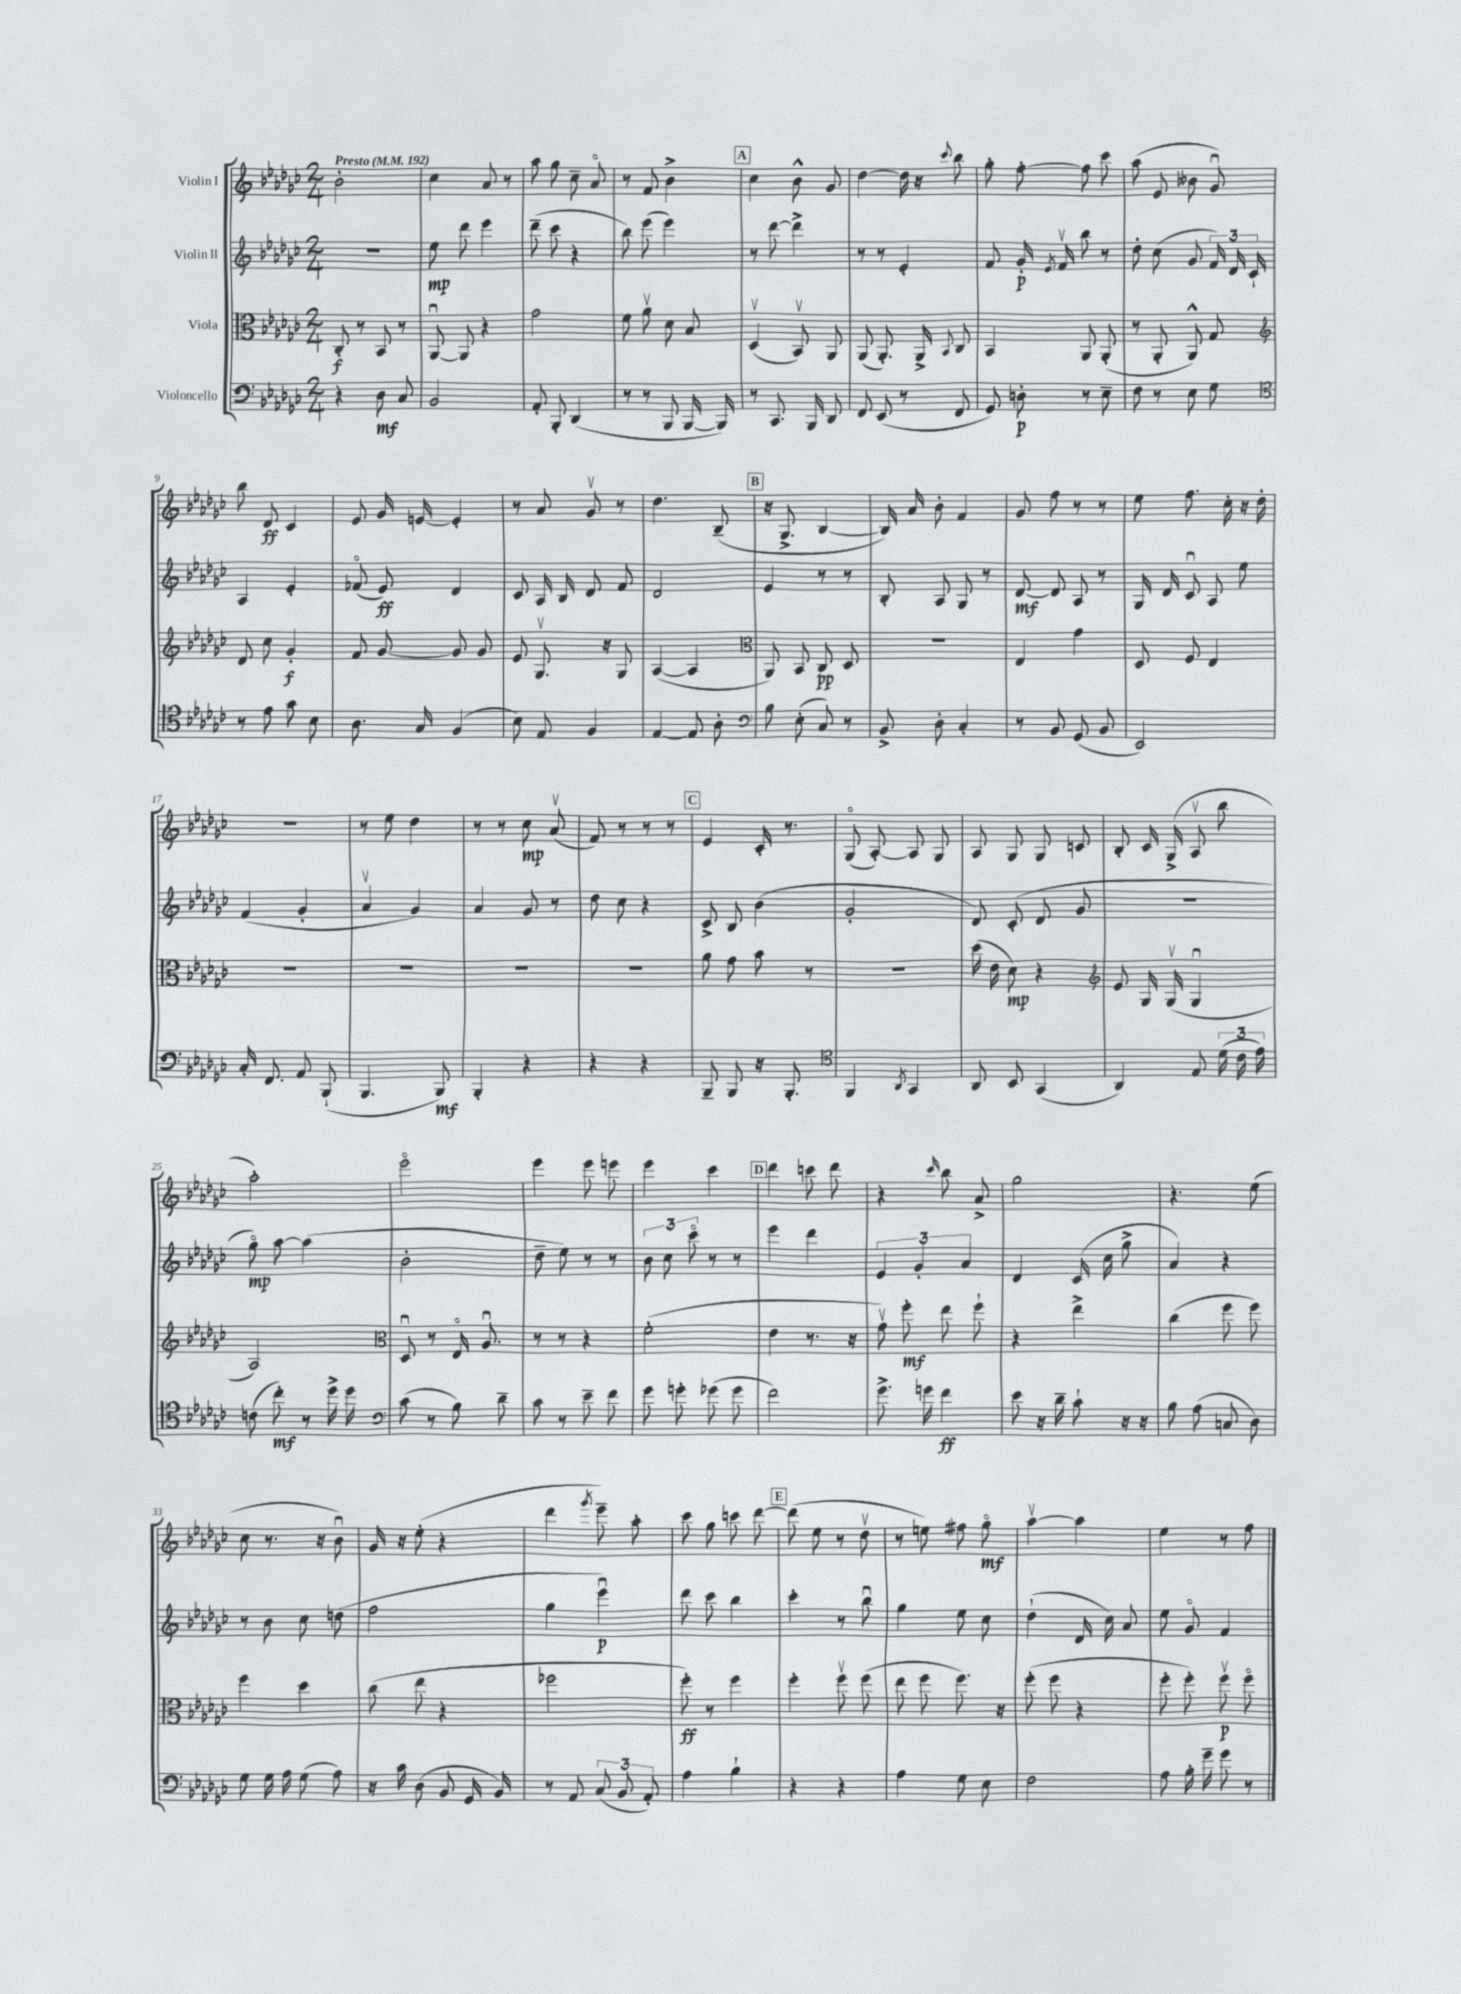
<<
\new StaffGroup <<
\new Staff = "s0" \with { instrumentName = "Violin I" } {
    \clef treble \key ges \major \numericTimeSignature \time 2/4 \tempo "Presto" 4 = 192
    \autoBeamOff bes'2-. |
    ces''4 aes'8 r8 |
    aes''8 ges''8 ces''8-- aes'8\flageolet |
    r8 f'8 bes'4-> |
    \mark \markup { \box "A" } ces''4 bes'8-^ ges'8 |
    des''4~ des''16 r16 \appoggiatura { ces'''8 } bes''8 |
    ges''8-. f''8~-. f''8 ces'''8 |
    aes''8( ees'8 beses'8 ges'8\downbow) |
    bes''8 des'8\ff ces'4 |
    ees'8 ges'16 e'16~ e'4-. |
    r8 aes'8 ges'8\upbow r8 |
    des''4. bes8--( |
    \mark \markup { \box "B" } r16 ges8.-> bes4~ |
    bes16) aes'16 bes'8-. f'4 |
    ges'8 f''8 r8 r8 |
    ees''8 f''8. ces''16-. r16 des''16-. |
    R2 |
    r8 ees''8 des''4 |
    r8 r8 ces''8\mp aes'8\upbow( |
    f'8) r8 r8 r8 |
    \mark \markup { \box "C" } ees'4 ces'16-. r8. |
    ges8\flageolet( aes8~-.) aes8 ges8 |
    aes8 ges8 ges8 c'8 |
    bes8-. ces'16 ges16->( aes8\upbow bes''8 |
    aes''2-.) |
    ees'''2\flageolet |
    ees'''4 ees'''8 e'''8 |
    ees'''4 ces'''4 |
    \mark \markup { \box "D" } des'''4 c'''8 des'''8 |
    r4 \grace { ces'''16 } bes''8 aes'8-> |
    ges''2 |
    r4. ees''8( |
    ces''8 r8. r16 bes'8\downbow) |
    ges'16 r16 ees''8-.( r4 |
    des'''4 \acciaccatura { ges'''8 } ees'''8--) aes''8-. |
    ces'''8 ges''8 c'''8 des'''8~ |
    \mark \markup { \box "E" } des'''8( ees''8 r8 des''8\upbow |
    r8 e''8) fis''8 ges''8\flageolet\mf |
    aes''4~\upbow aes''4 |
    ees''4 r8 f''8 \bar "|." |
}
\new Staff = "s1" \with { instrumentName = "Violin II" } {
    \clef treble \key ges \major \numericTimeSignature \time 2/4
    \autoBeamOff r2 |
    ees''8\mp des'''8 ees'''4 |
    des'''8--( ces'''8 r4 |
    bes''8) ees'''8( ees'''4) |
    \mark \markup { \box "A" } r8 des'''8~ des'''4-> |
    r8 r8 ees'4-. |
    f'8 ges'16-.\p \acciaccatura { ees'8 } f'16\upbow bes''8 r8 |
    des''8-. ces''8( ges'8 \tuplet 3/2 { f'16) des'16 ces'16-! } |
    aes4 ees'4-. |
    fes'8\flageolet( ees'8\ff) des'4 |
    ces'8 aes16 bes16 des'8 f'8 |
    des'2 |
    \mark \markup { \box "B" } ees'4 r8 r8 |
    bes8-. aes8 ges8 r8 |
    des'8~\mf des'8 aes8 r8 |
    ges16 des'16 ces'8\downbow aes8 ees''8 |
    f'4( ges'4-. |
    aes'4\upbow ges'4) |
    aes'4 ges'8 r8 |
    des''8 ces''8 r4 |
    \mark \markup { \box "C" } ces'8-> bes8 bes'4( |
    ges'2-. |
    des'8) ces'8-.( des'8 ges'8 |
    r2 |
    ges''8\flageolet\mp) aes''8~ aes''4( |
    bes'2-. |
    des''8-- ees''8) r8 r8 |
    \tuplet 3/2 { bes'8 ces''8 ces'''8\flageolet } r8 r8 |
    \mark \markup { \box "D" } ees'''4 des'''4 |
    \tuplet 3/2 { ees'4 ges'4-. aes'4 } |
    des'4 ces'16( ces''16 ges''8-> |
    aes'4) r4 |
    r8 bes'8 ces''8 d''8( |
    f''2 |
    ges''4 ees'''4\downbow\p) |
    des'''8 ces'''8 bes''4 |
    \mark \markup { \box "E" } ces'''4-. r8 bes''8\downbow |
    ges''4 ees''8 ces''8 |
    des''4-!( des'16 ces''16) aes'8 |
    ees''8 ges'8\flageolet f'4 \bar "|." |
}
\new Staff = "s2" \with { instrumentName = "Viola" } {
    \clef alto \key ges \major \numericTimeSignature \time 2/4
    \autoBeamOff ces8-.\f r8 bes,8 r8 |
    aes,8~\downbow aes,8 r4 |
    ges'2 |
    f'8 aes'8\upbow des'8 bes8 |
    \mark \markup { \box "A" } des4\upbow( bes,8\upbow) aes,8 |
    aes,8( aes,8.-.) aes,16-> \appoggiatura { bes,8 } ces8 |
    bes,4 aes,8 aes,8-.( |
    r8 aes,8-. aes,8-^) ges8 |
    \clef treble des'8 ces''8 ges'4-.\f |
    f'8 ges'8~ ges'8 ges'8 |
    ees'8 ges8.\upbow r16 ges8 |
    aes4~( aes4 |
    \mark \markup { \box "B" } \clef alto aes,8) bes,8 ces8\pp des8 |
    R2 |
    ees4 ges'4 |
    des8 f8 ees4 |
    R2 |
    R2 |
    R2 |
    R2 |
    \mark \markup { \box "C" } aes'8 ges'8 bes'8 r8 |
    r2 |
    des''16( ees'16 des'8\mp) r4 |
    \clef treble ees'8 ges16 ges16\upbow( ges4\downbow |
    aes2) |
    \clef alto des8\downbow r8 ees16\flageolet aes8.\downbow |
    r8 r8 r4 |
    f'2-.( |
    \mark \markup { \box "D" } ees'4 r8. r16 |
    ges'8\upbow) f''8-.\mf ees''8 f''8-! |
    r4 ees''4-> |
    ces''4( f''8 f''8) |
    f''4 des''4 |
    ces''8( ees''8 r4 |
    fes''2 |
    f''8-.\ff) r8 f''4 |
    \mark \markup { \box "E" } f''4-. f''8\upbow f''8( |
    ees''8 f''8 f''8.) r16 |
    f''8-.( f''8 r4 |
    f''8-. f''8-.) f''8\upbow\p f''8\flageolet \bar "|." |
}
\new Staff = "s3" \with { instrumentName = "Violoncello" } {
    \clef bass \key ges \major \numericTimeSignature \time 2/4
    \autoBeamOff r4 des8\mf ces8 |
    bes,2 |
    aes,8-. bes,,8-. des,4( |
    r8 r8 bes,,8 bes,,16~ bes,,16) |
    \mark \markup { \box "A" } r8 ces,8. bes,,16 des,8 |
    f,8 ees,8( r8 f,8 |
    ges,8) d8-.\p r8 ees8-- |
    f8 r8 ees8 ges8 |
    \clef tenor r8 ees'8 ges'8 bes8 |
    aes8. ges16 f4( |
    bes8) ees8 f4 |
    ees4~ ees8 aes8-. |
    \mark \markup { \box "B" } \clef bass bes8 ees8-.( ces8) r8 |
    bes,8-> des8-. ces4-. |
    r8 bes,8 ges,8( bes,8 |
    ees,2) |
    ces16-. f,8. aes,8 bes,,8-!( |
    bes,,4. bes,,8\mf) |
    bes,,4-. r4 |
    r4 r4 |
    \mark \markup { \box "C" } bes,,8-- bes,,8 r16 bes,,8.-. |
    \clef tenor f,4 \acciaccatura { aes,8 } ges,4 |
    aes,8 bes,8 ges,4( |
    aes,4) ees8 \tuplet 3/2 { des'16( ces'16 ees'16) } |
    c'8( ces''8-.\mf) r8 des''16-> des''16 |
    \clef bass ces'8( r8 bes8) des'8-- |
    ces'8 r8 ees'8-- f'8 |
    ges'8 g'8-. ges'8( ges'8 |
    \mark \markup { \box "D" } f'2) |
    ges'8.-> g'16 f'4\ff |
    ees'8 r16 des'16-- ces'8-! r16 r16 |
    bes8 aes8( c8 des8) |
    ges8 ges16 aes16 ges8( aes8) |
    r16 ces'16 des8( bes,8 ges,16 bes,16) |
    r8 aes,8 \tuplet 3/2 { ces8( bes,8 aes,8-.) } |
    aes4 bes4-! |
    \mark \markup { \box "E" } r4 r4 |
    aes4 ges8 ees8 |
    f2 |
    aes8 bes16-. ges'16-- ges'8 r8 \bar "|." |
}
>>
>>
